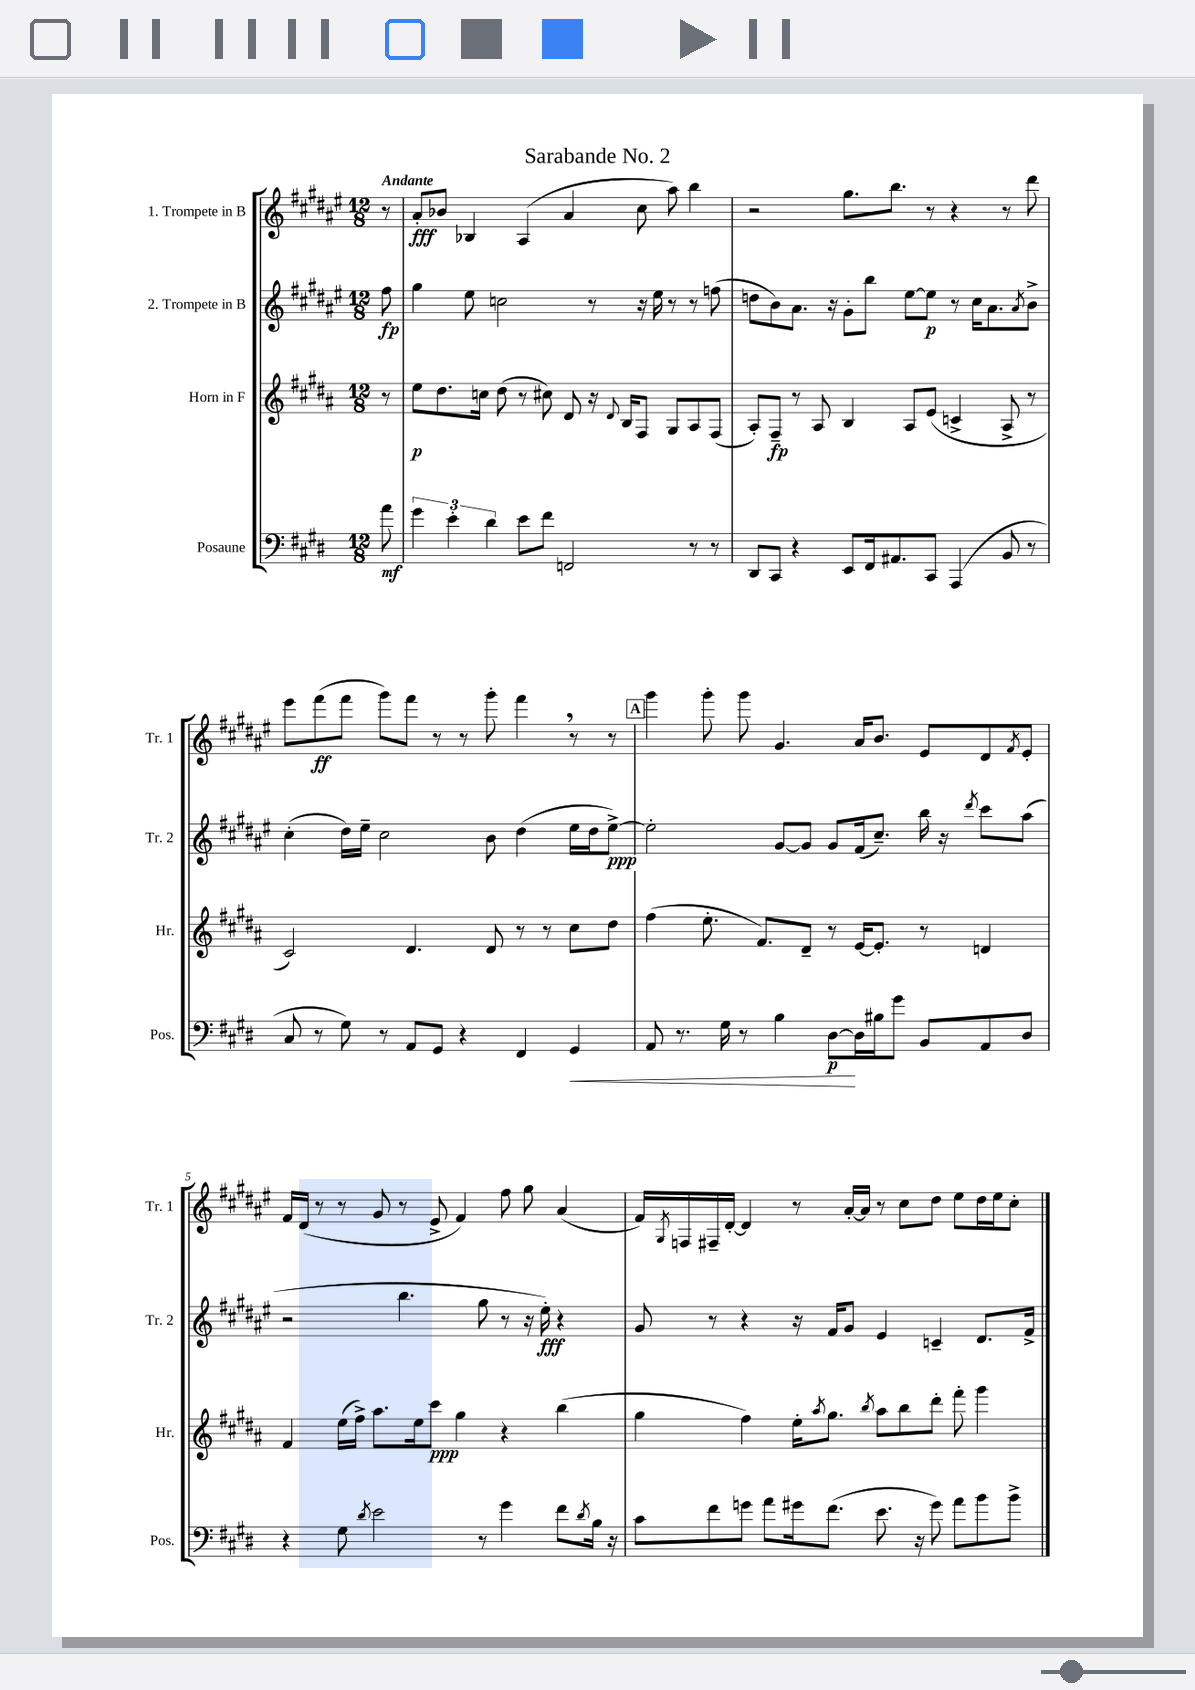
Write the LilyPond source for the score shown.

\header { title = "Sarabande No. 2" }
<<
\new StaffGroup <<
\new Staff = "s0" \with { instrumentName = "1. Trompete in B" shortInstrumentName = "Tr. 1" } {
    \clef treble \key fis \major \numericTimeSignature \time 12/8 \partial 8 \tempo "Andante"
    r8 |
    ais'8-.\fff bes'8 bes4 ais4( ais'4 cis''8 ais''8) b''4 |
    r2 gis''8. b''8. r8 r4 r8 dis'''8 |
    eis'''8 fis'''8\ff( fis'''8 gis'''8) fis'''8 r8 r8 gis'''8-. fis'''4 \breathe r8 r8 |
    \mark \markup { \box "A" } gis'''4 gis'''8-. gis'''8 gis'4. ais'16 b'8. eis'8 dis'8 \acciaccatura { fis'8 } eis'8-. |
    fis'16 dis'16( r8 r8 gis'8 r8 eis'8-> fis'4) fis''8 gis''8 ais'4( |
    fis'16) \acciaccatura { gis8 } f16 fis16-- dis'16~-. dis'4 r8 ais'16~-. ais'16 r8 cis''8 dis''8 eis''8 dis''16 eis''16 cis''8-. \bar "|." |
}
\new Staff = "s1" \with { instrumentName = "2. Trompete in B" shortInstrumentName = "Tr. 2" } {
    \clef treble \key fis \major \numericTimeSignature \time 12/8 \partial 8
    fis''8\fp |
    gis''4 eis''8 c''2 r8 r16 eis''16 r8 r8 f''8( |
    d''8 b'8) ais'8. r16 gis'8-. b''8 eis''8~ eis''8\p r8 cis''16 ais'8. \acciaccatura { ais'8 } b'8-> |
    cis''4-.( dis''16) eis''16-- cis''2 b'8 dis''4( eis''16 dis''16 eis''8~->\ppp) |
    \mark \markup { \box "A" } eis''2-. gis'8~ gis'8 gis'8 fis'16( cis''8.--) b''16 r16 \acciaccatura { dis'''8 } cis'''8 ais''8( |
    r2 b''4. gis''8 r8 r16 eis''16-.\fff) r4 |
    gis'8 r8 r4 r16 fis'16 gis'8 eis'4 c'4-- dis'8. fis'16-> \bar "|." |
}
\new Staff = "s2" \with { instrumentName = "Horn in F" shortInstrumentName = "Hr." } {
    \clef treble \key b \major \numericTimeSignature \time 12/8 \partial 8
    r8 |
    e''8\p dis''8. c''16 dis''8( r8 cis''8) dis'8 r16 \appoggiatura { dis'8 } b16 fis8 gis8 ais8 fis8( |
    ais8-.) fis8--\fp r8 ais8 b4 ais8 e'8( c'4-> ais8-> r8 |
    cis'2) dis'4. dis'8 r8 r8 cis''8 dis''8 |
    \mark \markup { \box "A" } fis''4( e''8.-. fis'8.) dis'8-- r8 e'16~ e'8.-. r8 d'4 |
    fis'4 e''16( fis''16->) ais''8. e''16 cis'''8\ppp gis''4 r4 b''4( |
    gis''4 fis''4) e''16-. \acciaccatura { ais''8 } gis''8. \acciaccatura { b''8 } ais''8 b''8 dis'''8-. fis'''8-. gis'''4 \bar "|." |
}
\new Staff = "s3" \with { instrumentName = "Posaune" shortInstrumentName = "Pos." } {
    \clef bass \key e \major \numericTimeSignature \time 12/8 \partial 8
    a'8\mf |
    \tuplet 3/2 { gis'4 e'4-. dis'4 } e'8 fis'8 f,2 r8 r8 |
    dis,8 cis,8 r4 e,8 fis,16 ais,8. cis,8 a,,4( b,8 r8 |
    cis8 r8 gis8) r8 a,8 gis,8 r4 fis,4 gis,4\< |
    \mark \markup { \box "A" } a,8 r8. gis16 r8 b4 dis8~\p\! dis16 bis16 gis'8 b,8 a,8 dis8 |
    r4 gis8 \acciaccatura { dis'8 } e'2 r8 gis'4 fis'8 \acciaccatura { dis'8 } b16 r16 |
    cis'8 fis'8 g'8 a'8 gis'16 fis'8.( e'8. r16 gis'8) a'8 b'8 b'8-> \bar "|." |
}
>>
>>
\layout { \context { \Score \override BarNumber.break-visibility = ##(#f #t #t) barNumberVisibility = #(every-nth-bar-number-visible 5) } }
